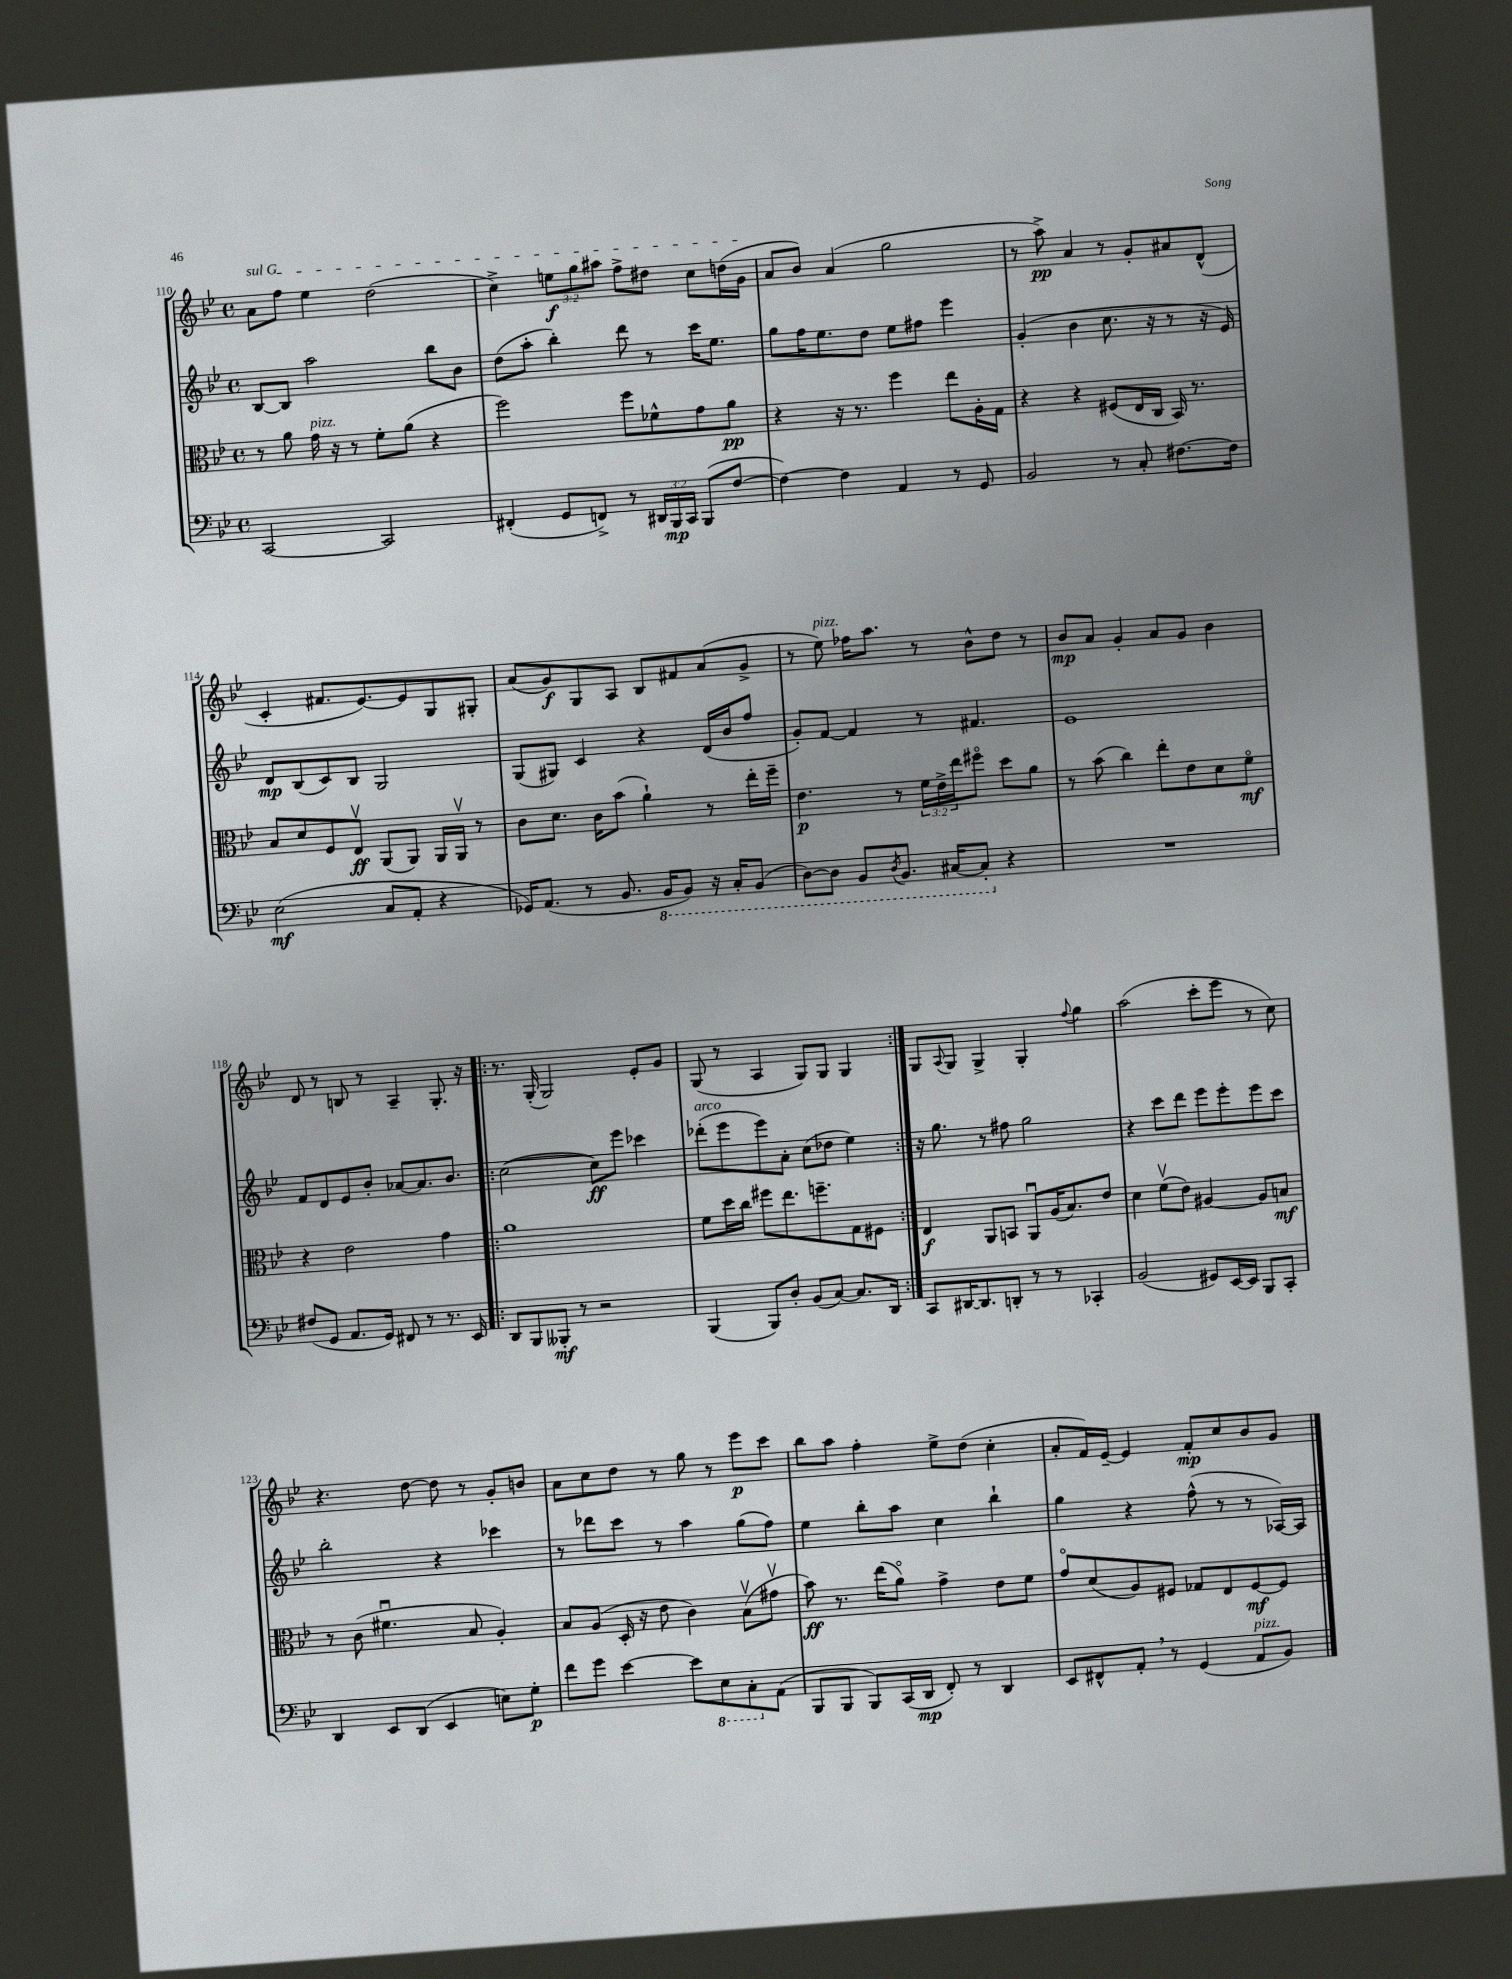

**kern	**kern	**kern	**kern
*staff4	*staff3	*staff2	*staff1
*clefF4	*clefC3	*clefG2	*clefG2
*k[b-e-]	*k[b-e-]	*k[b-e-]	*k[b-e-]
*M4/4	*M4/4	*M4/4	*M4/4
*met(c)	*met(c)	*met(c)	*met(c)
[2CC	8r	[8B-	8a
.	8a	8B-]	8ff
.	16g	2aa	4ee-
.	16r	.	.
.	8r	.	.
2CC]	8f'	.	(2dd
.	(8a	.	.
.	4r	8bb-	.
.	.	8b-	.
=	=	=	=
(4FF#'	2ff)	(8dd	4cc^)
.	.	8aa'	.
8GG	.	4bb-')	12ee
.	.	.	12gg
8FF^)	.	.	.
.	.	.	12aa#
8r	8ff	8ddd	8ff^
24DD#	8f-^^	8r	8dd#
24BBB-	.	.	.
24CC	.	.	.
(8BBB-	8g	16ccc	8cc
.	.	8.ee-	.
[8F	8a	.	(16dd
.	.	.	16g
=	=	=	=
4F_)	4r	8gg	8a
.	.	16ff	8b-)
.	.	8.ee-	.
4F]	16r	.	(4a
.	8.r	.	.
.	.	8dd	.
4AA	4ff	8ee-	2gg
.	.	8ff#	.
8r	8ee-	4eee-	.
8GG	16A'	.	.
.	16G	.	.
=	=	=	=
2BB-	4r	(4g'	8r
.	.	.	8aa^)
.	4r	4b-	4a
8r	(8F#	8.cc	8r
8C'	16E-	.	8g'
.	16C	16r	.
[8.F#	16BB-)	8r	8a#
.	8.r	.	.
.	.	16r	(8d^^
16F#]	.	16e-)	.
=	=	=	=
(2E-	8B-	8d	4c'
.	8d	(8B-	.
.	8F	8c)	8.f#
.	8E-v	8B-	.
.	.	.	[8.e-)
8C	(8AA	2G	.
8AA'	8AA)	.	8e-]
4r	16AA	.	8G
.	16AAv	.	.
.	8r	.	8G#'
=	=	=	=
16GG-)	8c	(8G	(8a
(8.AA	.	.	.
.	8.d	8G#)	8g)
8r	.	4c	8G
.	16c	.	.
8.BB-	(8b-	.	8A
.	4a`)	4r	8B-
16BBB-	.	.	.
8BBB-)	.	.	8f#
16r	8r	(16d	(8a
16CC'	.	16b-	.
(8BBB-	16ee-'	8ff	8g^
.	16ff~	.	.
=	=	=	=
[8DD)	4.e-	8g')	8r
8DD]	.	[8f	8ee-)
8BBB-	.	4f]	16ff-
.	.	.	8.aa
8qDD	.	.	.
8.BBB-	8r	.	.
.	24f	8r	8r
.	24e-^	.	.
[16CC#	.	.	.
.	24ee-	.	.
8CC#']	8ff#o	4.f#	8b-^^
4r	8dd	.	8dd
.	8a	.	8r
=	=	=	=
1r	8r	1e-	8b-
.	(8b-	.	8a
.	4cc)	.	4g'
.	8ee-'	.	8a
.	8e-	.	8g
.	8d	.	4b-
.	8fo	.	.
=	=	=	=
(8F#	4r	8f	8d
8GG	.	8d	8r
8.AA	2e-	8e-	8B
.	.	8b-'	8r
16GG)	.	.	.
8FF#	.	[8a-	4A~
8r	.	8.a-]	.
8.r	4g	.	8.G'
.	.	8.b-	.
16EE-	.	.	16r
=!|:	=!|:	=!|:	=!|:
8DD	1a	([2cc	8.r
8BBB-	.	.	.
.	.	.	(16G'
8BBB--'	.	.	2G)
8r	.	.	.
2r	.	8cc])	.
.	.	8eee-	.
.	.	4ccc-	8e-'
.	.	.	8g
=	=	=	=
(4BBB-	8f	(8ddd-'	(8G
.	16dd	8eee-	8r
.	16cc	.	.
8BBB-)	8ff#	8eee-)	4A
8D'	8.ee-	8a'	.
(8BB-	.	(8cc	8G)
.	8.ff~	.	.
[8C)	.	8dd-	8G
8.C]	8G	4ee-)	4G
.	8F#	.	.
16DD	.	.	.
=:|!	=:|!	=:|!	=:|!
8CC	4E-	16r	8G
.	.	8.gg	.
.	.	.	8qqA
[16DD#	.	.	8G
8.DD#]	.	.	.
.	8AA	8r	4G^
8DD'	8BB	8ff#	.
8r	8AAu	2gg	4G'
8r	(16A	.	.
.	8.B-)	.	.
.	.	.	8qqff
4CC-'	.	.	4gg
.	8e-	.	.
=	=	=	=
(2BB-	4d	4r	(2aa
.	(8fv	8ccc	.
.	8e-)	8ddd	.
8GG#)	[4A#	8eee-	8ccc'
[16EE-	.	8eee-'	8eee-
16EE-]	.	.	.
8BBB-	8A#]	8eee-	8r
8CC'	8B	8ccc	8cc)
=	=	=	=
4DD	8r	2bb-'	4.r
.	(8c	.	.
8EE-	4.f#u	.	.
(8DD	.	.	[8dd
4EE-	.	4r	8dd]
.	8B-	.	8r
8E)	4A')	4ccc-	8g'
8G'	.	.	8b
=	=	=	=
8f	8B-	8r	8a
8g	(8A	8ddd-	8cc
[4e-	16D'	8ccc	8dd
.	16r	.	.
.	8e-	8r	8r
8e-]	4c)	4aa	8gg
8EE-	.	.	8r
8CC'	(8B-v	(8gg	8eee-
(8AA	8g#v	8ff)	8ccc
=	=	=	=
8BBB-	8b-)	4ee-	8bb-
8BBB-	8.r	.	8aa
8BBB-)	.	8bb-'	4ff'
.	(16ee-	.	.
(16CC	8ao)	8aa	.
16DD	.	.	.
8FF')	4g^	4cc	8ee-^
8r	.	.	(8dd
4DD	8e-	4bb-`	4cc'
.	8f	.	.
=	=	=	=
8EE-	8go	4gg	8a'
8FF#^^	(8d	.	16f)
.	.	.	[16e-~
8AA'	8A)	4r	4e-]
8r	8F#	.	.
(4GG	8G-	(8ff^^	8f'
.	8E-	8r	8cc
8AA	[8F#	8r	8b-
8BB-)	8F#]	[16A-)	8g
.	.	16A-]	.
==	==	==	==
*-	*-	*-	*-
